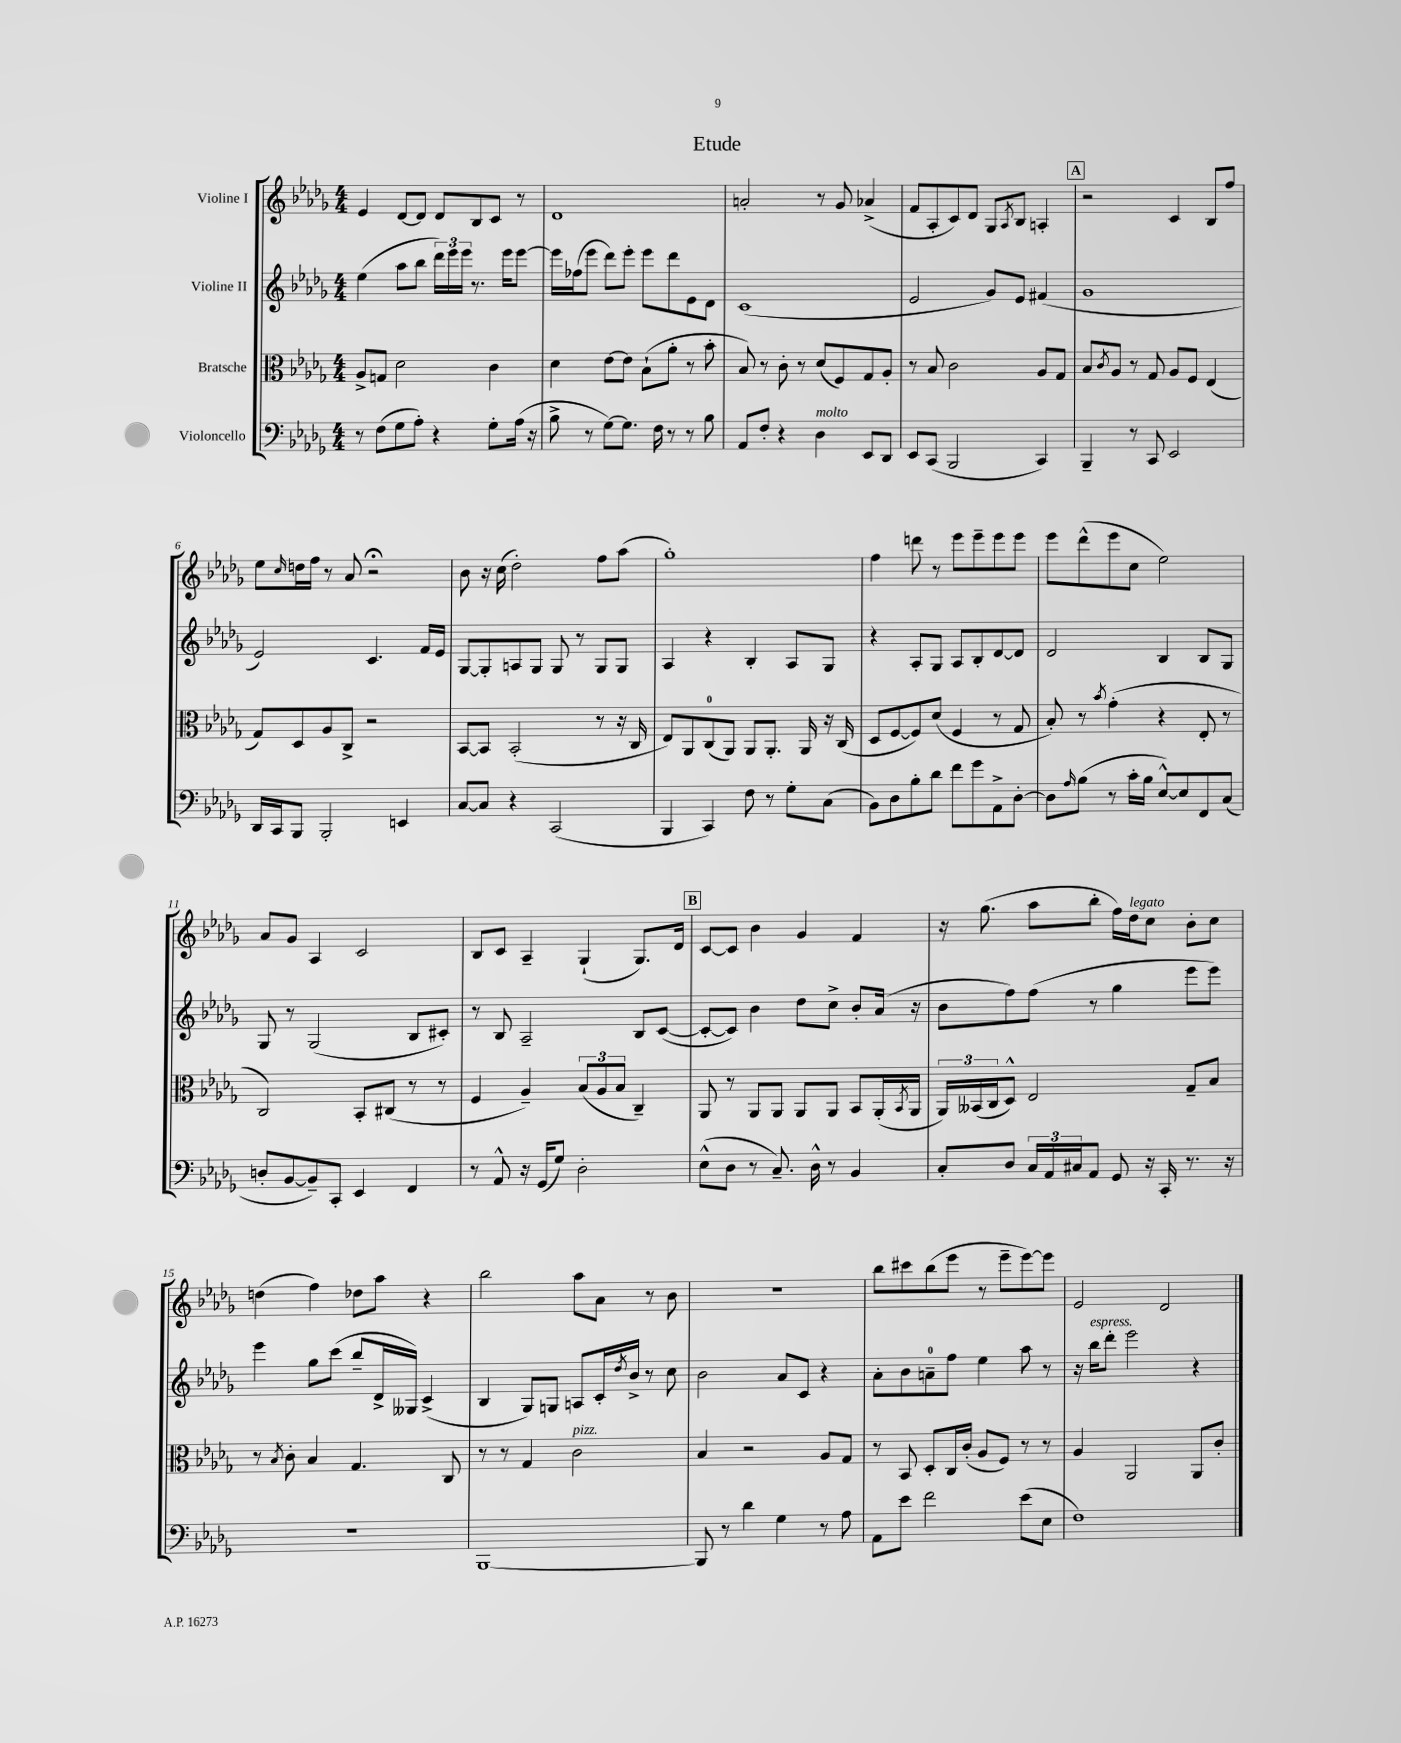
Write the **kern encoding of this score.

**kern	**kern	**kern	**kern
*part4	*part3	*part2	*part1
*staff4	*staff3	*staff2	*staff1
*I"Violoncello	*I"Bratsche	*I"Violine II	*I"Violine I
*clefF4	*clefC3	*clefG2	*clefG2
*k[b-e-a-d-g-]	*k[b-e-a-d-g-]	*k[b-e-a-d-g-]	*k[b-e-a-d-g-]
*M4/4	*M4/4	*M4/4	*M4/4
=1	=1	=1	=1
8r	8A-^/L	(4ee-\	4e-/
(8F\L	8Gn/J	.	.
8G-\	2d-\	8aa-\L	[8d-/L
8A-'\J)	.	8bb-\J	8d-/J]
4r	.	24ddd-\LL)	8d-/L
.	.	24eee-\	.
.	.	24eee-\JJ	.
.	.	8.r	8B-/
8G-'\L	4c\	.	8c/J
.	.	16eee-\KL	.
(16A-\Jk	.	[8eee-\J	8r
16r	.	.	.
=2	=2	=2	=2
8B-^\	4d-\	16eee-\LL]	1d-
.	.	(16ff-X\J	.
8r	.	8eee-\J	.
[8G-\L)	[8e-\L	8ddd-\L)	.
8.G-\J]	8e-\J]	8eee-'\J	.
.	(8B-`\L	8eee-\L	.
16F\	.	.	.
8r	8a-'\J	8ddd-\	.
8r	8r	8e-\	.
8B-\	8b-'\	8d-\J	.
=3	=3	=3	=3
8AA-/L	8B-/)	(1c	2an'/
8F'/J	8r	.	.
4r	8c'\	.	.
.	8r	.	.
!LO:TX:a:i:t=molto	!	!	!
4D-\	(8d-/L	.	8r
.	8F/)	.	8g-/
8EE-/L	8G-/	.	(4a-X^/
8DD-/J	8A-'/J	.	.
=4	=4	=4	=4
8EE-/L	8r	2e-/	8f/L
(8CC/J	8B-/	.	8A-'/
2BBB-/	2c\	.	8c/)
.	.	.	8d-/J
.	.	8g-/L)	8G-/L
.	.	.	8qA-/
.	.	8e-/J	8B-/J
4CC/)	8A-/L	(4f#X/	4An'/
.	8G-/J	.	.
!!LO:REH:place=s1:t=A
=5	=5	=5	=5
4BBB-~/	8B-/L	1g-	2r
.	8qc/	.	.
.	8A-/J	.	.
8r	8r	.	.
8CC/	8G-/	.	.
2EE-/	8A-/L	.	4c/
.	8F/J	.	.
.	(4E-/	.	8B-/L
.	.	.	8ff/J
!!LO:LB:g=z
=6	=6	=6	=6
16DD-/LL	8G-/L)	2e-/)	8ee-\L
16CC/J	.	.	.
.	.	.	16qqcc/
8BBB-/J	8D-/	.	16ddn\L
.	.	.	16ff\JJ
2BBB-'/	8A-/	.	8r
.	8C^/J	.	8a-/
.	2r	4.c/	2r;<
4EEn/	.	.	.
.	.	16f/LL	.
.	.	16e-/JJ	.
=7	=7	=7	=7
[8C/L	[8BB-/L	[8G-/L	8b-\
8C/J]	8BB-/J]	8G-'/]	16r
.	.	.	(16cc\
4r	(2BB-'/	8An/	2dd-'\)
.	.	8G-/J	.
(2CC/	.	8G-/	.
.	.	8r	.
.	8r	8G-/L	8ff\L
.	16r	8G-/J	(8aa-\J
.	16C/	.	.
=8	=8	=8	=8
4BBB-/	8E-/L)	4A-/	1gg-')
.	8AA-/	.	.
4CC/)	(8C/	4r	.
.	8AA-/J)	.	.
8F\	8AA-/L	4B-'/	.
8r	8.AA-'/J	.	.
8G-'\L	.	8A-/L	.
.	16AA-/	.	.
(8C\J	16r	8G-/J	.
.	(16C/	.	.
=9	=9	=9	=9
8BB-\L)	8D-/L	4r	4ff\
8D-\	[8F/	.	.
8B-'\	8F/])	8A-'/L	8dddn\
8d-\J	(8d-/J	8G-/J	8r
8f\L	4F/	8A-/L	8eee-\L
8g-\	.	8B-'/	8eee-~\
8AA-^\	8r	[8d-/	8eee-\
[8D-'\J	8G-/	8d-/J]	8eee-\J
=10	=10	=10	=10
8D-\L]	8B-'/)	2d-/	8eee-\L
16qqA-/	.	.	.
(8B-\J	8r	.	(8ddd-^^\
.	8qb-/	.	.
8r	(4g-'\	.	8eee-\
16c'\LL	.	.	8cc\J
16B-\JJ	.	.	.
[8E-^^/L)	4r	4B-/	2ee-\)
8E-/]	.	.	.
8FF/	8E-'/	8B-/L	.
(8C/J	8r	8G-/J	.
!!LO:LB:g=z
=11	=11	=11	=11
8Dn'/L	2C/)	8G-/	8a-/L
[8BB-/	.	8r	8g-/J
8BB-~/])	.	(2G-/	4A-/
8CC'/J	.	.	.
4EE-/	8BB-'/L	.	2c/
.	(8C#X/J	.	.
4FF/	8r	8B-/L	.
.	8r	8c#X'/J)	.
=12	=12	=12	=12
8r	4F/	8r	8B-/L
8AA-^^/	.	8B-/	8c/J
16r	4A-~/)	2A-~/	4A-~/
(16GG-/KL	.	.	.
8G-/J)	.	.	.
2D-'\	(12B-/L	.	(4G-`/
.	12A-/	.	.
.	12B-/J	.	.
.	4C~/)	8B-/L	8.G-/L)
.	.	([8c/J	.
.	.	.	16d-/Jk
!!LO:REH:place=s1:t=B
=13	=13	=13	=13
(8E-^^\L	8AA-/	8c'/L_	[8c/L
8D-\J	8r	8c/J])	8c/J]
8r	8AA-/L	4b-\	4b-\
8.C~/)	8AA-/J	.	.
.	8AA-/L	8dd-\L	4g-/
16D-^^\	.	.	.
8r	8AA-/J	8cc^\J	.
4BB-/	8BB-/L	8b-'/L	4f/
.	(16AA-'/L	(16a-/Jk	.
.	8qBB-/	.	.
.	16AA-/JJ	16r	.
=14	=14	=14	=14
8C'/L	24AA-/LL)	8b-\L	16r
.	(24BB--X/	.	.
.	.	.	(8.gg-\
.	24C/J	.	.
8D-/J	8D-^^/J)	8ff\)	.
24C/LL	2E-/	(8ff\J	8aa-\L
24AA-/	.	.	.
24C#X/J	.	.	.
8AA-/J	.	8r	8bb-'\J
8GG-/	.	4gg-\	16ff\LL)
!	!	!	!LO:TX:a:i:t=legato
.	.	.	16dd-\J
16r	.	.	8cc\J
16CC'/	.	.	.
8.r	8G-~/L	8eee-\L	8b-'\L
.	8B-/J	8eee-\J)	8cc\J
16r	.	.	.
!!LO:LB:g=z
=15	=15	=15	=15
1r	8r	4eee-\	(4ddn\
.	8qB-/	.	.
.	8c'\	.	.
.	4B-/	8gg-\L	4ff\)
.	.	(8ccc\J	.
.	4.G-/	8bb-~/L	8dd-X\L
.	.	16d-^/L	8aa-\J
.	.	16G--X/JJ)	.
.	.	(4c^/	4r
.	8C/	.	.
=16	=16	=16	=16
[1BBB-	8r	4B-/	2bb-\
.	8r	.	.
.	4G-/	8G-/L)	.
.	.	8Gn/J	.
!	!LO:TX:a:i:t=pizz.	!	!
.	2c\	8An/L	8aa-\L
.	.	16c'/L	8a-\J
.	.	8qdd-/	.
.	.	16b-^/JJ	.
.	.	8r	8r
.	.	8cc\	8b-\
=17	=17	=17	=17
8BBB-/]	4B-/	2b-\	1r
8r	.	.	.
4d-\	2r	.	.
4G-\	.	8a-/L	.
.	.	8c/J	.
8r	8A-/L	4r	.
8A-\	8G-/J	.	.
=18	=18	=18	=18
8AA-\L	8r	8a-'\L	8bb-\L
8e-\J	8BB-/	8b-\	8ccc#X\
2f\	8D-'/L	8an~\	(8bb-\
.	16C/L	8ff\J	8eee-\J
.	(16c'/JJ	.	.
.	8A-/L	4ee-\	8r
.	8F/J)	.	8eee-~\L
(8e-\L	8r	8aa-\	[8eee-\)
8E-\J	8r	8r	8eee-\J]
=19	=19	=19	=19
1F)	4A-/	16r	2e-/
!	!	!LO:TX:a:i:t=espress.	!
.	.	16bb-\KL	.
.	.	8ddd-'\J	.
.	2AA-/	2eee-\	.
.	.	.	2d-/
.	8AA-/L	4r	.
.	8c'/J	.	.
==	==	==	==
*-	*-	*-	*-
